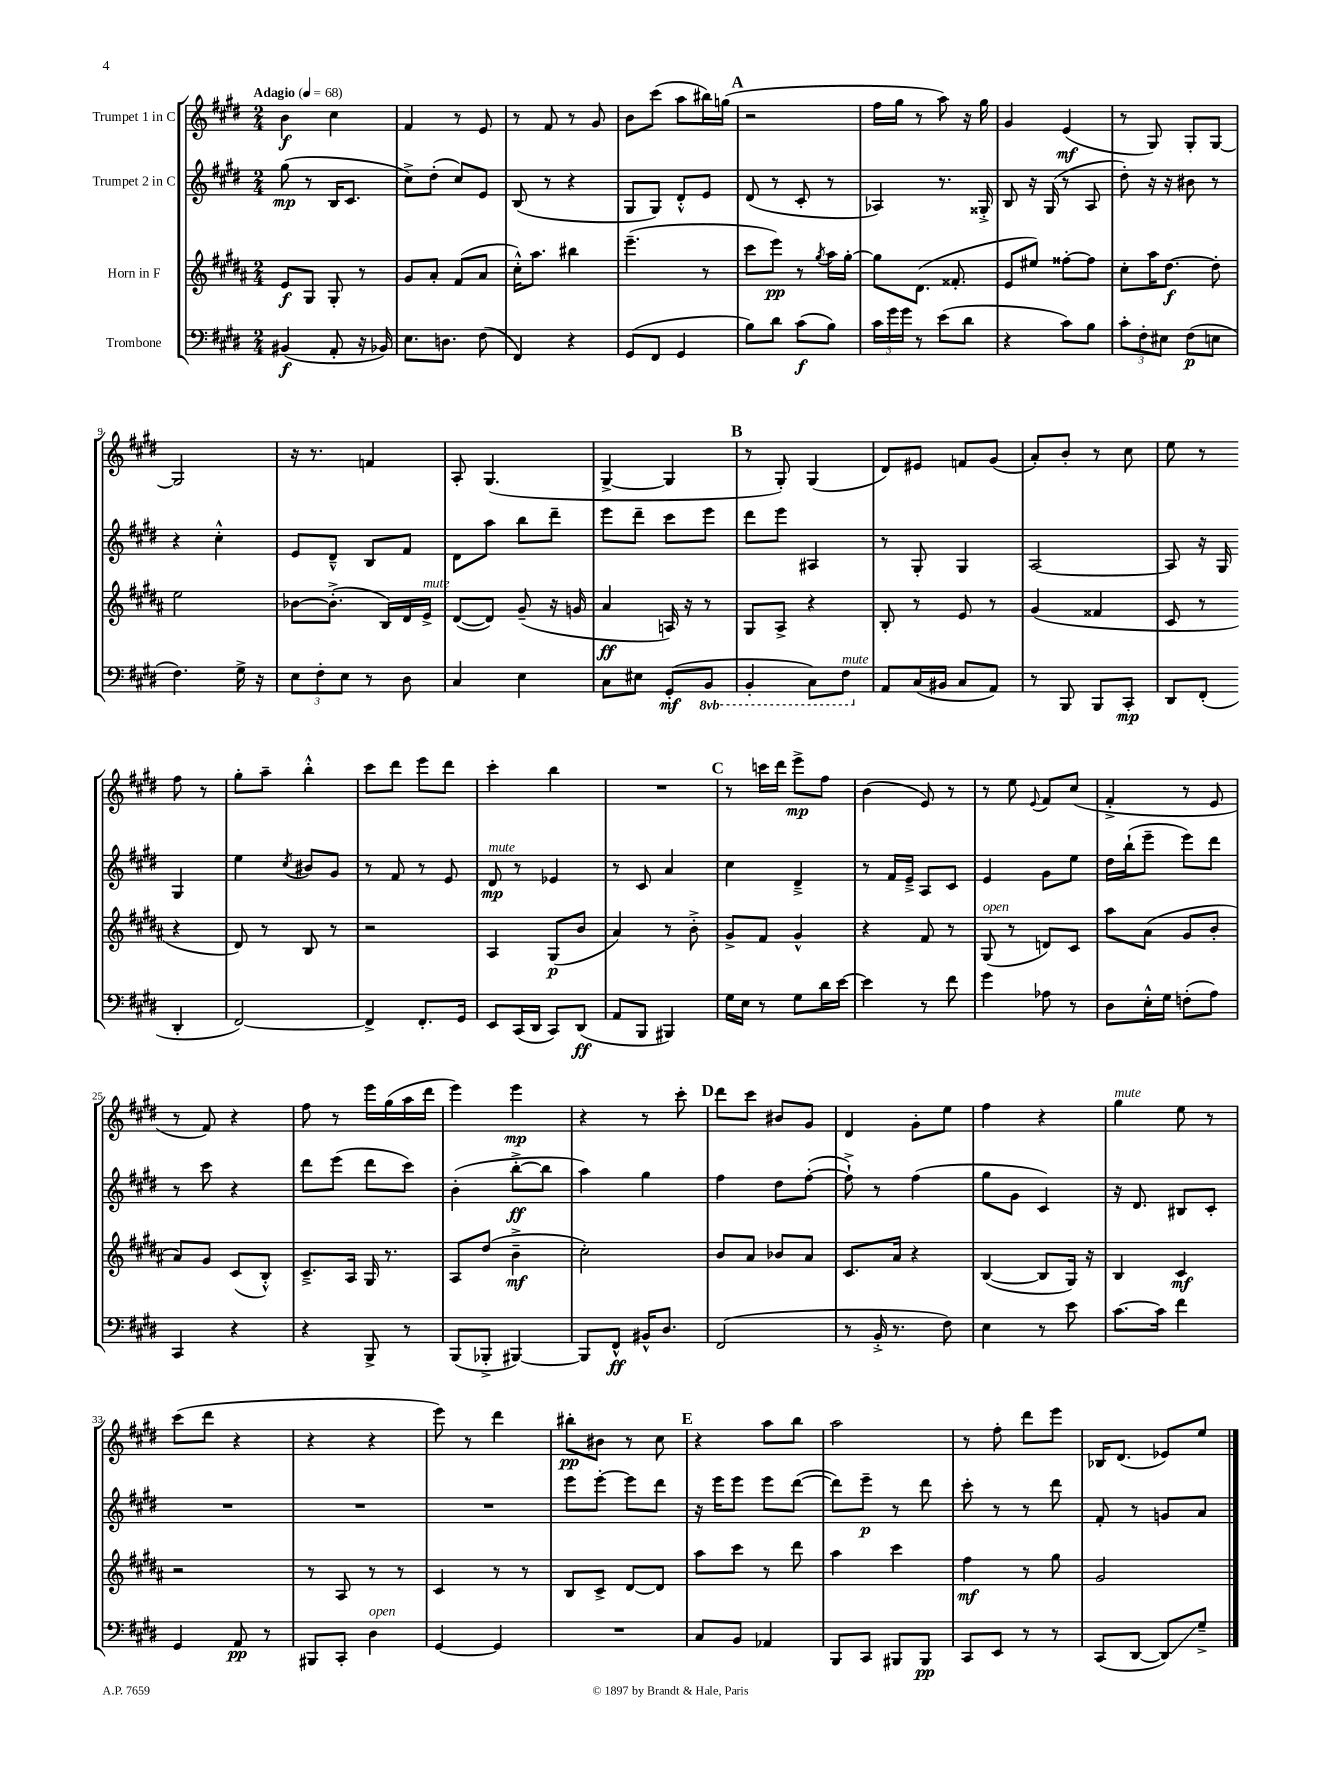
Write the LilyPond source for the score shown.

<<
\new StaffGroup <<
\new Staff = "s0" \with { instrumentName = "Trumpet 1 in C" } {
    \clef treble \key e \major \numericTimeSignature \time 2/4 \tempo "Adagio" 4 = 68
    \autoBeamOff b'4\f cis''4 |
    fis'4 r8 e'8 |
    r8 fis'8 r8 gis'8 |
    b'8[ cis'''8]( a''8[ bis''16) g''16]( |
    \mark \markup { \bold "A" } r2 |
    fis''16[ gis''16] r8 a''8) r16 gis''16 |
    gis'4 e'4\mf( |
    r8 gis8) gis8[-. gis8]~ |
    gis2 |
    r16 r8. f'4 |
    a8-. gis4.( |
    gis4~-> gis4 |
    \mark \markup { \bold "B" } r8 gis8-.) gis4( |
    dis'8[) eis'8] f'8[ gis'8]( |
    a'8[-.) b'8]-. r8 cis''8 |
    e''8 r8 fis''8 r8 |
    gis''8[-. a''8]-- b''4-.-^ |
    cis'''8[ dis'''8] e'''8[ dis'''8] |
    cis'''4-. b''4 |
    R2 |
    \mark \markup { \bold "C" } r8 c'''16[ dis'''16] e'''8[->\mp fis''8] |
    b'4( e'8) r8 |
    r8 e''8 \appoggiatura { e'8 } fis'8[ cis''8]( |
    fis'4-.-> r8 e'8 |
    r8 fis'8) r4 |
    fis''8 r8 e'''16[ gis''16( a''16 dis'''16] |
    e'''4) e'''4\mp |
    r4 r8 cis'''8-. |
    \mark \markup { \bold "D" } dis'''8[ cis'''8] bis'8[ gis'8] |
    dis'4 gis'8[-. e''8] |
    fis''4 r4 |
    gis''4^\markup { \italic "mute" } e''8 r8 |
    cis'''8[( dis'''8] r4 |
    r4 r4 |
    e'''8) r8 dis'''4 |
    bis''8[-.\pp bis'8] r8 cis''8 |
    \mark \markup { \bold "E" } r4 a''8[ b''8] |
    a''2 |
    r8 fis''8-. dis'''8[ e'''8] |
    bes16[ dis'8.]( ees'8[) e''8] \bar "|." |
}
\new Staff = "s1" \with { instrumentName = "Trumpet 2 in C" } {
    \clef treble \key e \major \numericTimeSignature \time 2/4
    \autoBeamOff gis''8\mp( r8 b16[ cis'8.] |
    cis''8[->) dis''8]-.( cis''8[) e'8] |
    b8( r8 r4 |
    gis8[ gis8]) dis'8[-.-^ e'8] |
    \mark \markup { \bold "A" } dis'8( r8 cis'8-. r8 |
    aes4) r8. gisis16-.-> |
    b8 r16 gis16( r8 a8 |
    dis''8-.) r16 r16 bis'8 r8 |
    r4 cis''4-.-^ |
    e'8[ dis'8]---^ b8[ fis'8] |
    dis'8[ a''8] b''8[ dis'''8]-- |
    e'''8[ dis'''8]-- cis'''8[ e'''8] |
    \mark \markup { \bold "B" } dis'''8[ e'''8] ais4 |
    r8 gis8-. gis4 |
    a2~ |
    a8 r16 gis16 gis4 |
    e''4 \acciaccatura { cis''8 } bis'8[ gis'8] |
    r8 fis'8 r8 e'8 |
    dis'8\mp^\markup { \italic "mute" } r8 ees'4 |
    r8 cis'8 a'4 |
    \mark \markup { \bold "C" } cis''4 dis'4---> |
    r8 fis'16[ e'16]---> a8[ cis'8] |
    e'4 gis'8[ e''8] |
    dis''16[ b''16-!( e'''8]-- e'''8[) dis'''8] |
    r8 cis'''8 r4 |
    dis'''8[ e'''8]( dis'''8[ cis'''8]) |
    b'4-.( b''8[~-.->\ff b''8] |
    a''4) gis''4 |
    \mark \markup { \bold "D" } fis''4 dis''8[ fis''8]~-.( |
    fis''8-!->) r8 fis''4( |
    gis''8[ gis'8] cis'4) |
    r16 dis'8. bis8[ cis'8]-. |
    R2 |
    R2 |
    R2 |
    e'''8[ e'''8]~-. e'''8[ dis'''8] |
    \mark \markup { \bold "E" } r16 e'''16[ e'''8] e'''8[ dis'''8]~( |
    dis'''8[) e'''8]--\p r8 dis'''8 |
    cis'''8-. r8 r8 dis'''8 |
    fis'8-. r8 g'8[ a'8] \bar "|." |
}
\new Staff = "s2" \with { instrumentName = "Horn in F" } {
    \clef treble \key b \major \numericTimeSignature \time 2/4
    \autoBeamOff e'8[\f gis8] gis8-. r8 |
    gis'8[ ais'8]-. fis'8[( ais'8] |
    cis''16[-.-^) ais''8.] bis''4 |
    e'''4.--( r8 |
    \mark \markup { \bold "A" } cis'''8[ e'''8]\pp) r8 \acciaccatura { gis''8 } ais''16[ gis''16]~-. |
    gis''8[ dis'8.]( fisis'8.-. |
    e'8[ eis''8]) fisis''8[~-. fisis''8] |
    cis''8[-. ais''16 dis''8.]~\f dis''8-. |
    e''2 |
    bes'8[~ bes'8.]-.->( b16[) dis'16 e'16]->^\markup { \italic "mute" } |
    dis'8[~( dis'8]) gis'8--( r16 g'16 |
    ais'4\ff a16) r16 r8 |
    \mark \markup { \bold "B" } gis8[ ais8]-> r4 |
    b8-. r8 e'8 r8 |
    gis'4( fisis'4 |
    cis'8 r8 r4 |
    dis'8) r8 b8 r8 |
    r2 |
    ais4 gis8[\p( b'8] |
    ais'4) r8 b'8-.-> |
    \mark \markup { \bold "C" } gis'8[-> fis'8] gis'4-^ |
    r4 fis'8 r8 |
    gis8^\markup { \italic "open" }( r8 d'8[) cis'8] |
    ais''8[ ais'8]( gis'8[ b'8]-. |
    ais'8[) gis'8] cis'8[( b8]-.-^) |
    cis'8.[---> ais16] gis16 r8. |
    ais8[ dis''8]( b'4--->\mf |
    cis''2-.) |
    \mark \markup { \bold "D" } b'8[ ais'8] bes'8[ ais'8] |
    cis'8.[ ais'16] r4 |
    b4~( b8[ gis16]) r16 |
    b4 cis'4\mf |
    r2 |
    r8 ais8 r8 r8 |
    cis'4 r8 r8 |
    b8[ cis'8]-> dis'8[~ dis'8] |
    \mark \markup { \bold "E" } ais''8[ cis'''8] r8 dis'''8 |
    ais''4 cis'''4 |
    fis''4\mf r8 gis''8 |
    gis'2 \bar "|." |
}
\new Staff = "s3" \with { instrumentName = "Trombone" } {
    \clef bass \key e \major \numericTimeSignature \time 2/4 \set Staff.ottavationMarkups = #ottavation-simple-ordinals
    \autoBeamOff bis,4\f( a,8-. r16 bes,16) |
    e8.[ d8.] fis8( |
    fis,4) r4 |
    gis,8[( fis,8] gis,4 |
    \mark \markup { \bold "A" } b8[) dis'8] cis'8[\f( b8]) |
    \tuplet 3/2 { cis'16[ gis'16 gis'16] } r8 e'8[( dis'8] |
    r4 cis'8[) b8] |
    \tuplet 3/2 { cis'8[-. fis8-. eis8] } fis8[\p( e8] |
    fis4.) gis16-> r16 |
    \tuplet 3/2 { e8[ fis8-. e8] } r8 dis8 |
    cis4 e4 |
    cis8[ eis8] gis,8[-.\mf( \ottava #-1 b,,8] |
    \mark \markup { \bold "B" } b,,4-. cis,8[) fis,8]^\markup { \italic "mute" } \ottava #0 |
    a,8[ cis16( bis,16] cis8[ a,8]) |
    r8 b,,8 b,,8[ cis,8]-.\mp |
    dis,8[ fis,8]-.( dis,4-. |
    fis,2~) |
    fis,4-> fis,8.[-. gis,16] |
    e,8[ cis,16( dis,16] cis,8[) dis,8]\ff( |
    a,8[ b,,8] bis,,4) |
    \mark \markup { \bold "C" } gis16[ e16] r8 gis8[ dis'16 e'16]~ |
    e'4 r8 fis'8 |
    gis'4 aes8 r8 |
    dis8[ e16-.-^ gis16] f8[-.( a8]) |
    cis,4 r4 |
    r4 b,,8-> r8 |
    b,,8[( bes,,8]-.-> bis,,4~) |
    bis,,8[ fis,8]-^\ff bis,16[-^ dis8.] |
    \mark \markup { \bold "D" } fis,2( |
    r8 b,16-.-> r8. fis8) |
    e4 r8 e'8 |
    cis'8.[~ cis'16] fis'4 |
    gis,4 a,8\pp r8 |
    bis,,8[ cis,8]-. dis4^\markup { \italic "open" } |
    gis,4~ gis,4 |
    R2 |
    \mark \markup { \bold "E" } cis8[ b,8] aes,4 |
    b,,8[ cis,8] bis,,8[ bis,,8]\pp |
    cis,8[ e,8] r8 r8 |
    cis,8[( dis,8]~ dis,8[\glissando) gis8]---> \bar "|." |
}
>>
>>
